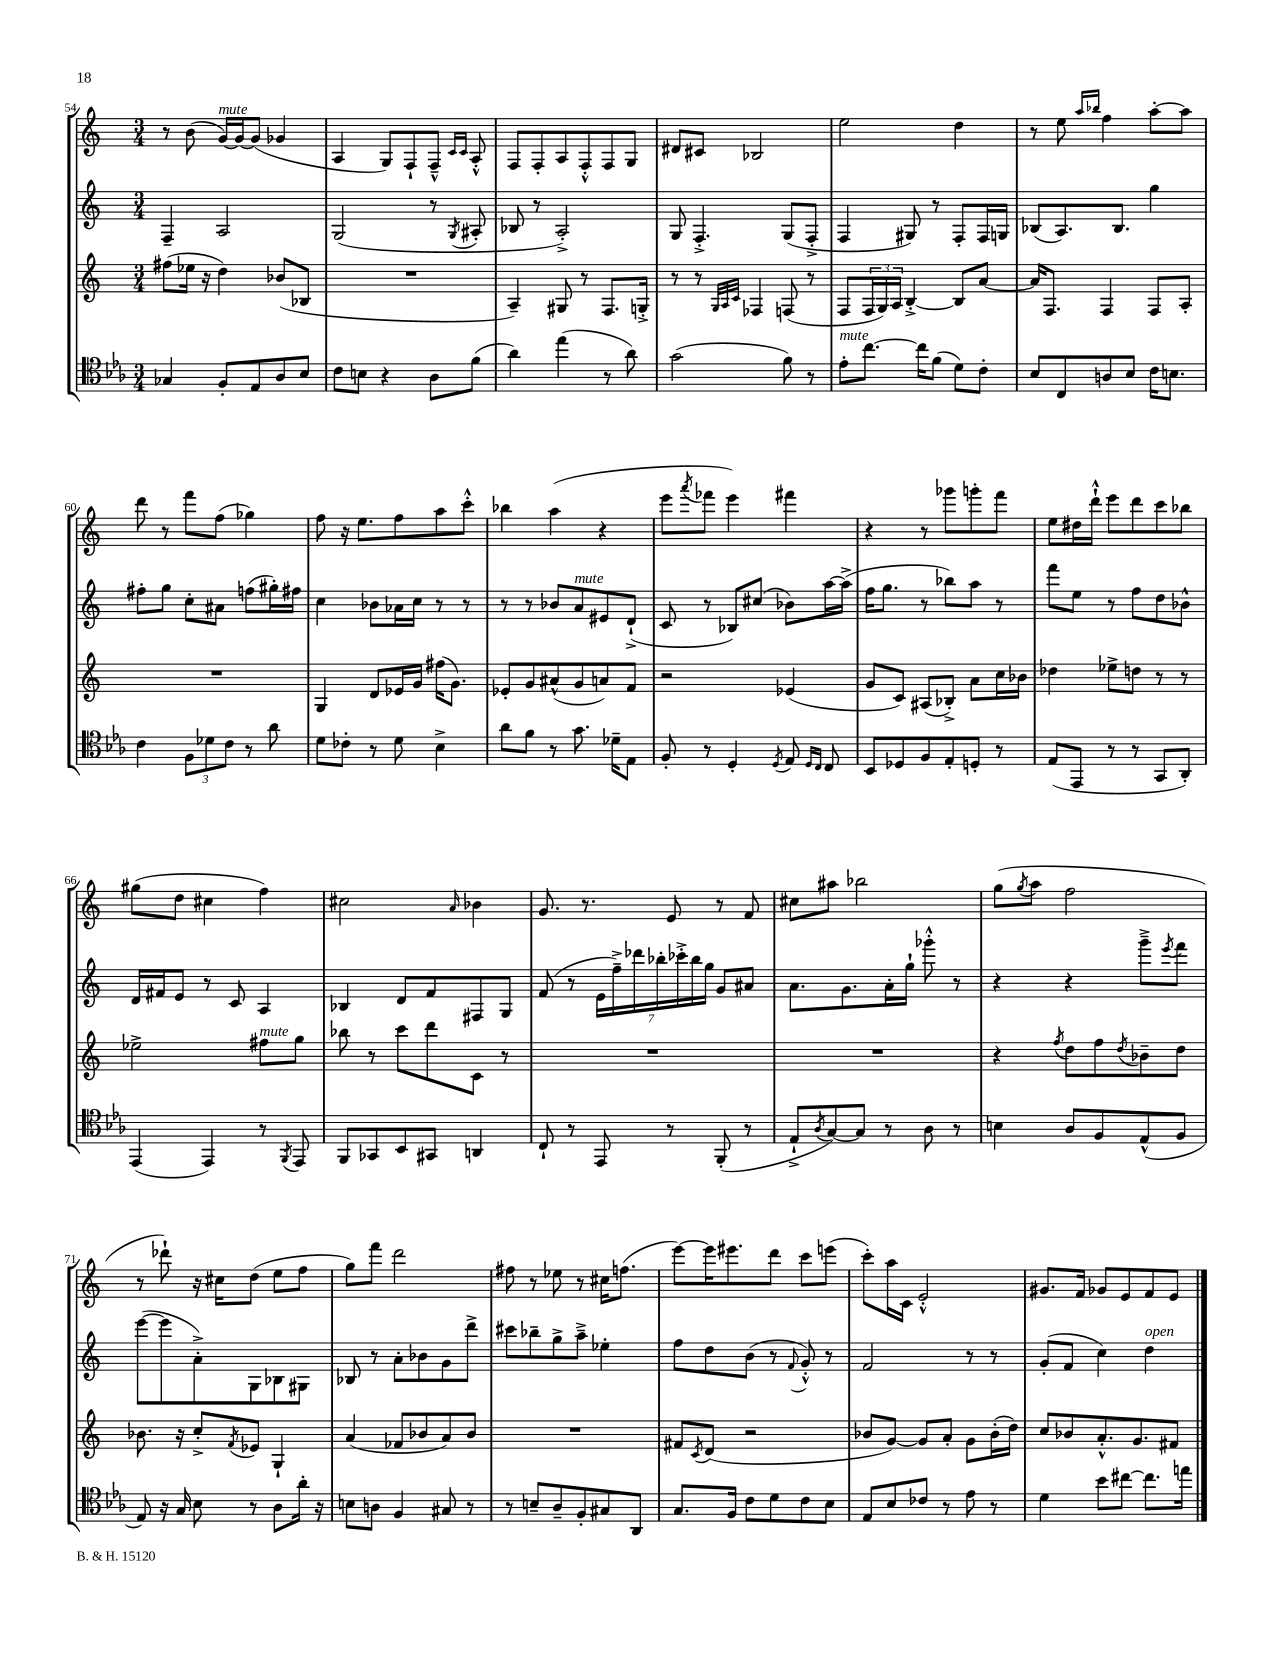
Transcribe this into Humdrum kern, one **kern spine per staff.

**kern	**kern	**kern	**kern
*staff4	*staff3	*staff2	*staff1
*clefC4	*clefG2	*clefG2	*clefG2
*k[b-e-a-]	*k[]	*k[]	*k[]
*M3/4	*M3/4	*M3/4	*M3/4
4G-/	(8ff#\L	4F~/	8r
.	16ee-\Jk	.	(8b\
.	16r	.	.
8F'/L	4dd\)	2A/	[16g/LL)
.	.	.	16g/_J
8E-/	.	.	(8g/]J
8A-/	(8b-/L	.	4g-/
8B-/J	8B-/J	.	.
=	=	=	=
8c\L	2.r	(2G/	4A/
8B\J	.	.	.
4r	.	.	8G/L)
.	.	.	8F`/
8A-\L	.	8r	8F~^^/J
.	.	.	16qqc/LL
.	.	8qG/	16qqc/JJ
(8f\J	.	8A#'/	8A'^^/
=	=	=	=
4a-\)	4A~/)	8B-/	8F/L
.	.	8r	8F'/
(4ee-\	8G#/	2A'^/)	8A/
.	8r	.	8F'^^/
8r	8.F/L	.	8F/
8a-\)	.	.	8G/J
.	16G'^/Jk	.	.
=	=	=	=
(2g\	8r	8G/	8d#/L
.	8r	4.F'^/	8c#/J
.	32qqG/LLL	.	.
.	32qqA/	.	.
.	32qqc/JJJ	.	.
.	4F-/	.	2B-/
8f\)	(8F/	(8G/L	.
8r	8r	8F'^/J	.
=	=	=	=
8e-'\L	8F/L	4F/	2ee\
[8.cc\J	24F/L	.	.
.	24G/)	.	.
.	24A/JJ	.	.
.	[4B'^/	8G#/)	.
16cc\]LK	.	.	.
(8f\J	.	8r	.
8d\L)	8B/]L	8F'/L	4dd\
8c'\J	[8a/J	16F/L	.
.	.	16G/JJ	.
=	=	=	=
8B-/L	16a/]LK	(8B-/L	8r
.	8.F/J	.	.
8C/	.	8.A/)	8ee\
.	.	.	16qqaa/LL
.	.	.	16qqbb-/JJ
8A/	4F/	.	4ff\
.	.	8.B-/J	.
8B-/J	.	.	.
16c\LK	8F/L	4gg\	[8aa'\L
8.B\J	.	.	.
.	8A'/J	.	8aa\]J
=	=	=	=
4c\	2.r	8ff#'\L	8ddd\
.	.	8gg\J	8r
12F\L	.	8cc'\L	8fff\L
12d-\	.	.	.
.	.	8a#\J	(8ff\J
12c\J	.	.	.
8r	.	(8ff\L	4gg-\)
8a-\	.	16gg#'\L)	.
.	.	16ff#\JJ	.
=	=	=	=
8d\L	4G/	4cc\	8ff\
8c-'\J	.	.	16r
.	.	.	8.ee\L
8r	8d/L	8b-\L	.
8d\	16e-/L	16a-\L	8ff\
.	16g/JJ	16cc\JJ	.
4B-^\	(16ff#\LK	8r	8aa\
.	8.g\J)	.	.
.	.	8r	8ccc'^^\J
=	=	=	=
8a-\L	8e-'/L	8r	4bb-\
8f\J	8g/	8r	.
8r	(8a#^^/	8b-/L	(4aa\
8.g\	8g/	8a/	.
.	8a/)	8e#/	4r
16d-~\LK	.	.	.
8E-\J	8f/J	(8d`^/J	.
=	=	=	=
8F'/	2r	8c/	8eee\L
.	.	.	8qaaa/
8r	.	8r	8fff-\J
4D'/	.	8B-/L)	4eee\)
.	.	(8cc#/J	.
8qD/	.	.	.
8E-/	(4e-/	8b-\L)	4fff#\
16qqD/LL	.	.	.
16qqC/JJ	.	.	.
8C/	.	[16aa\L	.
.	.	(16aa^\]JJ	.
=	=	=	=
8BB-/L	8g/L	16ff\LK	4r
.	.	8.gg\J	.
8D-/	8c/J)	.	.
8F/	(8A#/L	8r	8r
8E-'/	8B-'^/J)	8bb-\L)	8ggg-\L
8D'/J	8a\L	8aa\J	8ggg'\
8r	16cc\L	8r	8fff\J
.	16b-\JJ	.	.
=	=	=	=
(8E-/L	4dd-\	8fff\L	8ee\L
8EE-/J	.	8ee\J	16dd#\L
.	.	.	16ddd`^^\JJ
8r	8ee-^\L	8r	8eee\L
8r	8dd\J	8ff\L	8ddd\
8GG/L	8r	8dd\	8ccc\
8AA-'/J)	8r	8b-^^\J	8bb-\J
=	=	=	=
(4EE-/	2ee-^\	16d/LL	(8gg#\L
.	.	16f#/J	.
.	.	8e/J	8dd\J
4EE-/)	.	8r	4cc#\
.	.	8c/	.
8r	8ff#\L	4A/	4ff\)
8qFF/	.	.	.
8EE-/	8gg\J	.	.
=	=	=	=
8FF/L	8bb-\	4B-/	2cc#\
8GG-/	8r	.	.
8BB-/	8ccc\L	8d/L	.
8GG#/J	8ddd\	8f/	.
.	.	.	16qqa/
4AA/	8c\J	8F#/	4b-\
.	8r	8G/J	.
=	=	=	=
8C`/	2.r	(8f/	8.g/
8r	.	8r	.
.	.	.	8.r
8EE-/	.	28e\LL	.
.	.	28ff~^\)	.
.	.	28ddd-\	.
.	.	28bb-'\	.
8r	.	.	8e/
.	.	28ccc-'^\	.
.	.	28bb-\	.
.	.	28gg\JJ	.
(8FF'/	.	8g/L	8r
8r	.	8a#/J	8f/
=	=	=	=
8E-`^/L	2.r	8.a\L	8cc#\L
8qA-/	.	.	.
[8G/)	.	.	8aa#\J
.	.	8.g\	.
8G/]J	.	.	2bb-\
8r	.	16a'\L	.
.	.	16gg`\JJ	.
8A-\	.	8ggg-'^^\	.
8r	.	8r	.
=	=	=	=
4B\	4r	4r	(8gg\L
.	.	.	8qgg/
.	.	.	8aa\J
.	8qff/	.	.
8A-/L	8dd\L	4r	2ff\
8F/	8ff\	.	.
.	8qdd/	.	.
(8E-^^/	8b-~\	8ggg~^\L	.
.	.	8qeee/	.
8F/J	8dd\J	8fff\J	.
=	=	=	=
8E-/)	8.b-\	([8eee\L	8r
16r	.	8eee\]	8ddd-`\)
16G/	16r	.	.
8B-\	8cc'^/L	8a'^\)	16r
.	.	.	16cc#\LK
.	8qf/	.	.
8r	8e-/J	8G\	(8dd\J
8A-\L	4G`/	8B-\	8ee\L
16a-'\Jk	.	8G#\J	8ff\J
16r	.	.	.
=	=	=	=
8B\L	(4a/	8B-/	8gg\L)
8A\J	.	8r	8fff\J
4F/	8f-/L	8a'\L	2ddd\
.	8b-/	8b-\	.
8G#/	8a/)	8g\	.
8r	8b-/J	8ddd^\J	.
=	=	=	=
8r	2.r	8ccc#\L	8ff#\
8B~/L	.	8bb-~\	8r
8A-~/	.	8gg^\	8ee-\
8F'/	.	8aa~^\J	8r
8G#/	.	4ee-'\	16cc#\LK
.	.	.	(8.ff\J
8AA-/J	.	.	.
=	=	=	=
8.G/L	8f#/L	8ff\L	[8eee\L)
.	8qc/	.	.
.	(8d/J	8dd\	16eee\]K
16F/Jk	.	.	8.eee#\
8c\L	2r	(8b\J	.
8d\	.	8r	8ddd\J
.	.	8qqf/	.
8c\	.	8g'^^/)	8ccc\L
8B-\J	.	8r	(8eee\J
=	=	=	=
8E-/L	8b-/L	2f/	8ccc'\L)
8B-/	[8g/J)	.	16aa\L
.	.	.	16c\JJ
8c-/J	8g/]L	.	2e'^^/
8r	8a'/J	.	.
8e-\	8g\L	8r	.
8r	(16b-'\L	8r	.
.	16dd\JJ)	.	.
=	=	=	=
4d\	8cc/L	(8g'/L	8.g#/L
.	8b-/	8f/J	.
.	.	.	16f/Jk
8b-\L	8.a'^^/	4cc\)	8g-/L
[8cc#\J	.	.	8e/
.	8.g/	.	.
8.cc#\]L	.	4dd\	8f/
.	8f#/J	.	8e/J
16ee\Jk	.	.	.
==	==	==	==
*-	*-	*-	*-
